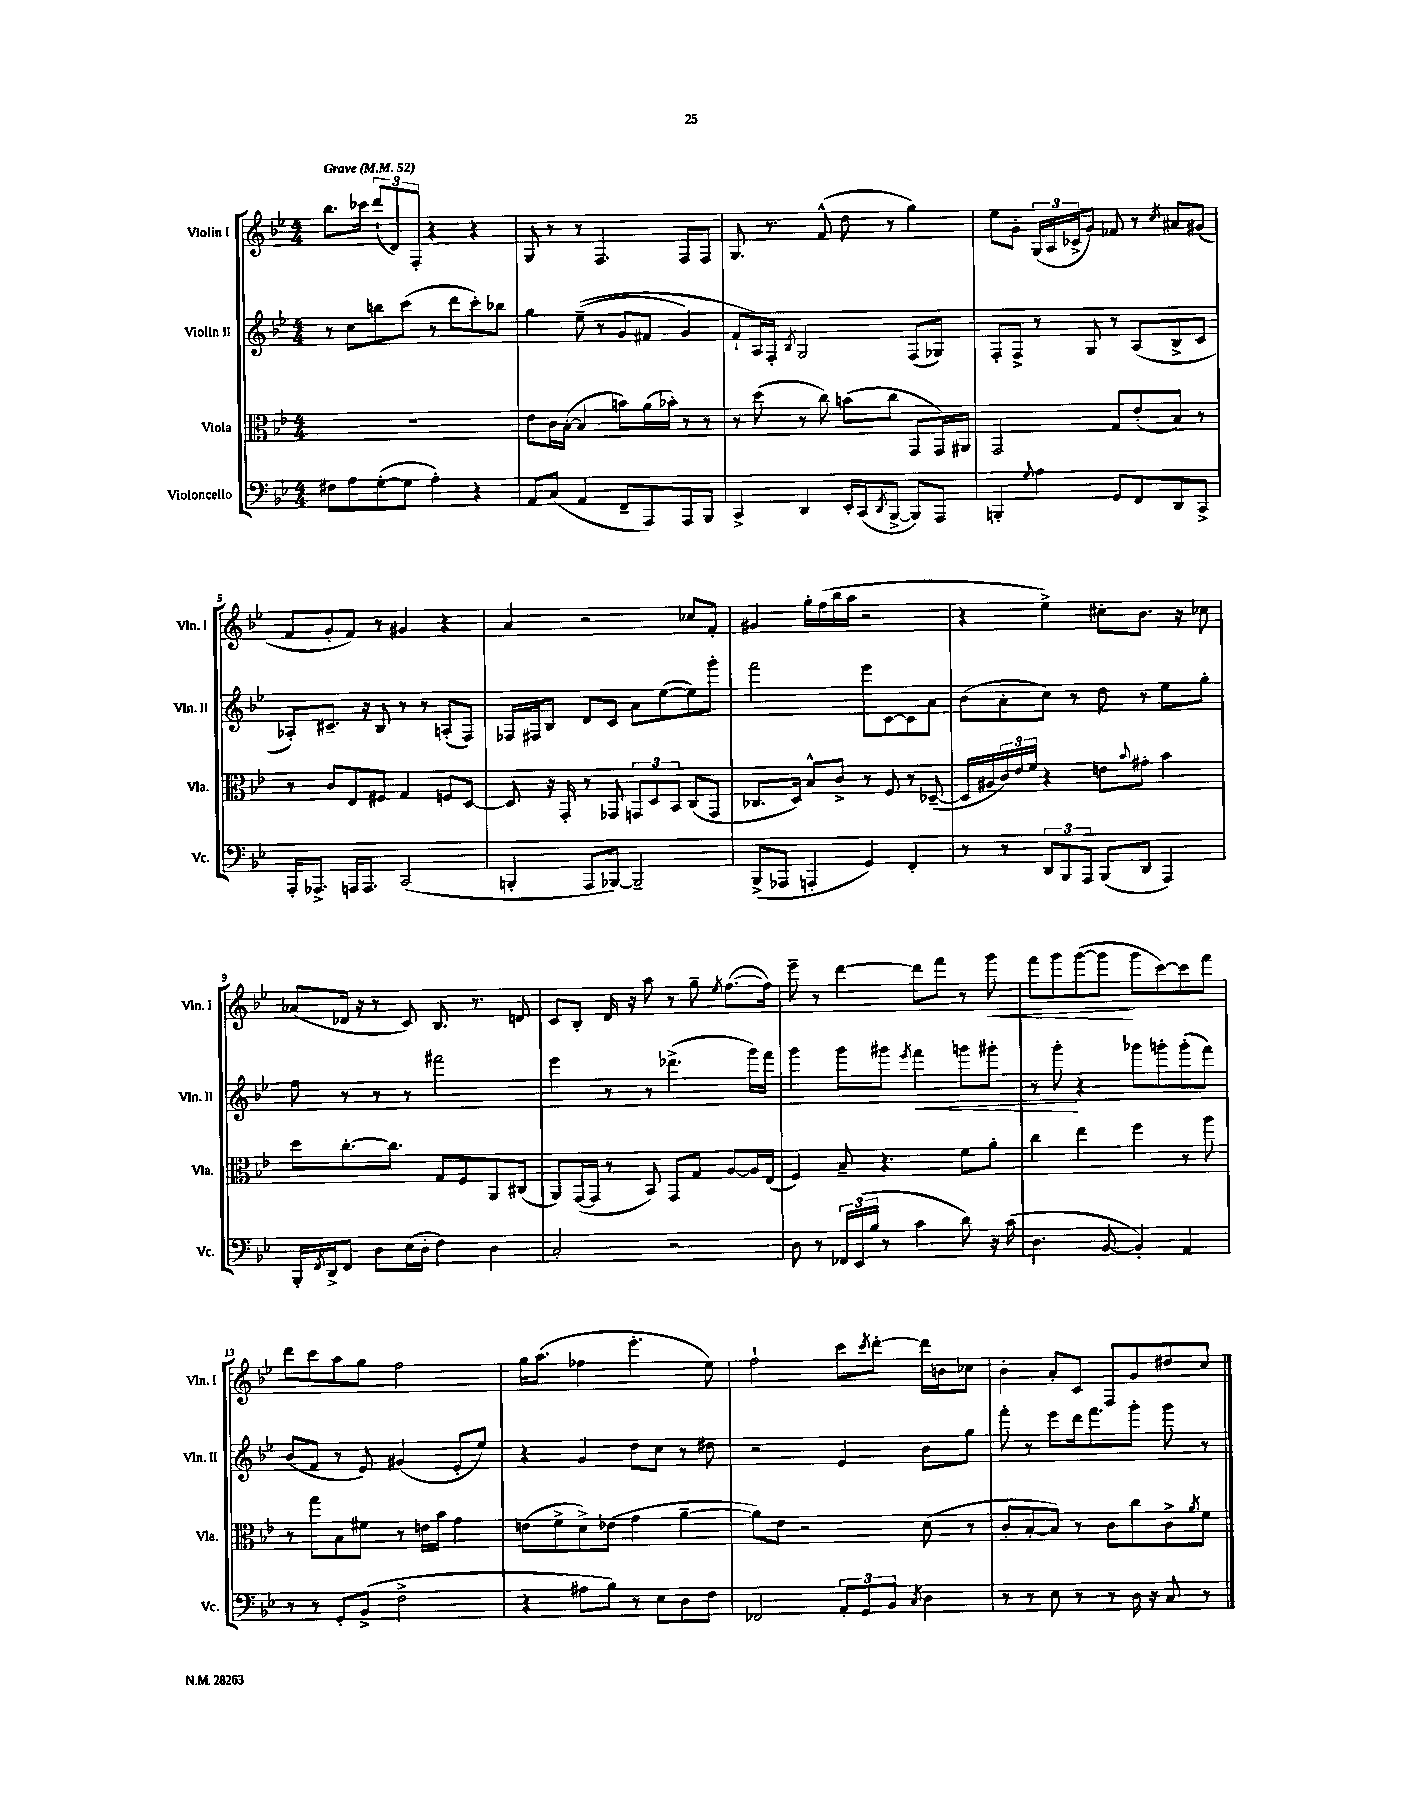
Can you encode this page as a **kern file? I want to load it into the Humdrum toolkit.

**kern	**kern	**kern	**dynam	**kern	**dynam
*part4	*part3	*part2	*part2	*part1	*part1
*staff4	*staff3	*staff2	*staff2	*staff1	*staff1
*I"Violoncello	*I"Viola	*I"Violin II	*	*I"Violin I	*
*I'Vc.	*I'Vla.	*I'Vln. II	*	*I'Vln. I	*
*clefF4	*clefC3	*clefG2	*	*clefG2	*
*k[b-e-]	*k[b-e-]	*k[b-e-]	*	*k[b-e-]	*
*M4/4	*M4/4	*M4/4	*	*M4/4	*
*MM52	*MM52	*MM52	*	*MM52	*
=1	=1	=1	=1	=1	=1
!	!	!	!	!LO:TX:a:B:t=Grave	!
8F#X\L	1r	8r	.	8.bb-\L	.
8A\	.	8cc\L	.	.	.
.	.	.	.	16ccc-X\Jk	.
([8G'\	.	8bbn\	.	(12ddd`/L	.
.	.	.	.	12d/)	.
8G\J]	.	(8ccc\J	.	.	.
.	.	.	.	12F'/J	.
4A'\)	.	8r	.	4r	.
.	.	8ddd\L	.	.	.
4r	.	8ccc'\)	.	4r	.
.	.	8bb-X\J	.	.	.
=2	=2	=2	=2	=2	=2
8AA/L	8e-\L	4gg\	.	8G/	.
(8C/J	16c\L	.	.	8r	.
.	([16B-'\JJ	.	.	.	.
4AA/	4B-/]	((8ee-~\	.	8r	.
.	.	8r	.	4.F/	.
8FF~/L	8bn\L)	8g/L	.	.	.
8AAA/)	(16a\L	8f#X/J	.	.	.
.	16b-X'\JJ)	.	.	.	.
8AAA/	8r	4g/)	.	8F/L	.
8BBB-/J	8r	.	.	8F/J	.
=3	=3	=3	=3	=3	=3
4CC^/	8r	8f`/L	.	8.G/	.
.	(8dd\	16A/L)	.	.	.
.	.	16F'/JJ	.	8.r	.
.	.	8qB-/	.	.	.
4DD/	8r	2G/	.	.	.
.	8cc\)	.	.	(8f^^/	.
16EE-'/LL	(8bn\L	.	.	8dd\	.
(16CC/J	.	.	.	.	.
8qDD/	.	.	.	.	.
[8BBB-^/J	8cc\J	.	.	8r	.
8BBB-/L])	8GG/L	(8F/L	.	4gg\)	.
8AAA/J	16GG/L)	8G-X/J)	.	.	.
.	16AA#X/JJ	.	.	.	.
=4	=4	=4	=4	=4	=4
4BBBn'/	2GG/	8F'/L	.	8ee-\L	.
.	.	8F^/J	.	8g'\J	.
8qqG/	.	.	.	.	.
4A\	.	8r	.	(24G/LL	.
.	.	.	.	24A/	.
.	.	.	.	24c-X^/J	.
.	.	8G/	.	8g/J)	.
8GG/L	8G/L	8r	.	8f-X/	.
8FF/	(8e-'/	(8A/L	.	8r	.
.	.	.	.	8qcc/	.
8DD/	8B-/J)	8B-^/	.	8a#X/L	.
8CC^/J	8r	8c/J	.	(8g#X/J	.
!!LO:LB:g=z
=5	=5	=5	=5	=5	=5
16AAA'/KL	8r	8A-X'/L)	.	8f/L	.
8.AAA-X^/J	.	.	.	.	.
.	8c/L	8.c#X~/J	.	8g'/	.
16AAAn/KL	8E-/	.	.	8f/J)	.
8.AAA/J	.	16r	.	.	.
.	8F#X/J	8B-/	.	8r	.
(2CC/	4G/	8r	.	4g#X/	.
.	.	8r	.	.	.
.	8Fn/L	(8An'/L	.	4r	.
.	[8D/J	8F/J)	.	.	.
=6	=6	=6	=6	=6	=6
4BBBn'/	8D/]	16F-X/LL	.	4a/	.
.	.	16F#X/J	.	.	.
.	16r	8B-/J	.	.	.
.	16GG'/	.	.	.	.
8AAA/L	8r	8d/L	.	2r	.
[8BBB-X/J)	8GG-X/	8c/J	.	.	.
2BBB-~/]	12GGn/L	8a\L	.	.	.
.	12D/	.	.	.	.
.	.	([8ee-\	.	.	.
.	12BB-/J	.	.	.	.
.	(8C/L	8ee-\])	.	8cc-X/L	.
.	8GG/J	8ggg'\J	.	8f'/J	.
=7	=7	=7	=7	=7	=7
(8BBB-^/L	8.C-X/L	2fff\	.	4g#X/	.
8AAA-X/J	.	.	.	.	.
.	16D/Jk)	.	.	.	.
4AAAn'/	8B-^^/L	.	.	16gg'\LL	.
.	.	.	.	(16ff\	.
.	8c^/J	.	.	16bb-\	.
.	.	.	.	16aa\JJ	.
4GG/)	8r	8eee-\L	.	2r	.
.	8F/	[8c\	.	.	.
4FF'/	8r	8c\]	.	.	.
.	([8D-X~/	8a\J	.	.	.
=8	=8	=8	=8	=8	=8
8r	16D-/LL]	(8b-\L	.	4r	.
.	16A#X/	.	.	.	.
8r	24c/)	8a'\	.	.	.
.	24e-/	.	.	.	.
.	24f/JJ	.	.	.	.
12DD/L	4r	8cc\J)	.	4ee-^\)	.
12BBB-/	.	.	.	.	.
.	.	8r	.	.	.
12AAA/J	.	.	.	.	.
(8BBB-/L	8en\L	8dd\	.	8cc#X'\L	.
.	8qqb-/	.	.	.	.
8DD/J	8g#X'\J	8r	.	8.b-\J	.
4AAA/)	4b-\	8ee-\L	.	.	.
.	.	.	.	16r	.
.	.	8gg'\J	.	8cc-X\	.
!!LO:LB:g=z
=9	=9	=9	=9	=9	=9
16BBB-'/LL	8dd\L	8ff\	.	(8a-X/L	.
8qFF/	.	.	.	.	.
16DD^/J	.	.	.	.	.
8FF/J	[8.cc'\	8r	.	16d-X/Jk	.
.	.	.	.	16r	.
8D\L	.	8r	.	8r	.
.	8.cc\J]	.	.	.	.
(16E-\L	.	8r	.	8c/)	.
16D'\JJ	.	.	.	.	.
4F\)	8G/L	2fff#X\	.	8.B-/	.
.	8F/	.	.	.	.
.	.	.	.	8.r	.
4D\	8AA/	.	.	.	.
.	(8C#X/J	.	.	8dn/	.
=10	=10	=10	=10	=10	=10
2C'/	8AA/L)	4eee-\	.	8c/L	.
.	([16GG/L	.	.	8B-'/J	.
.	16GG/JJ]	.	.	.	.
.	8r	8r	.	16d/	.
.	.	.	.	16r	.
.	8BB-/)	8r	.	8aa\	.
2r	8GG/L	(4.ddd-X^\	.	8r	.
.	8G/J	.	.	8gg~\	.
.	.	.	.	8qee-/	.
.	[8A/L	.	.	([8.ff\L	.
.	16A/L]	16ggg\LL)	.	.	.
.	(16E-/JJ	16fff\JJ	.	16ff\Jk])	.
=11	=11	=11	=11	=11	=11
8D\	4F/)	4ggg\	.	8eee-~\	.
8r	.	.	.	8r	.
24FF-X/LL	8B-~/	8ggg\L	.	[4ddd\	.
(24EE-/	.	.	.	.	.
24B-/JJ	.	.	.	.	.
8r	4.r	8ggg#X\J	.	.	.
.	.	8qeee-/	.	.	.
!	!	!	!LO:HP:b	!	!
4c\	.	4fff\	<	8ddd\L]	.
.	.	.	.	8fff\J	.
8d\)	8f\L	8gggn\L	.	8r	.
!	!	!	!	!	!LO:HP:b
16r	8a'\J	8ggg#X'\J	.	8ggg\	<
(16c\	.	.	.	.	.
=12	=12	=12	=12	=12	=12
4.D\	4cc\	8r	.	8fff\L	.
.	.	8ggg'\	.	8ggg\	.
.	4ee-\	4r	[	([8ggg\	.
[8BB-/	.	.	.	8ggg\J]	.
4BB-'/])	4ff\	8ggg-X\L	.	8ggg\L	[
.	.	8gggn'\	.	[8ccc\)	.
4AA/	8r	(8ggg'\	.	8ccc\]	.
.	8aa\	8fff\J)	.	8fff\J	.
!!LO:LB:g=z
=13	=13	=13	=13	=13	=13
8r	8r	(8b-/L	.	8ddd\L	.
8r	8gg\L	8f/J	.	8ccc\	.
8GG'/L	8B-\	8r	.	8aa\	.
(8BB-^/J	8f#X\J	8e-/)	.	8gg\J	.
2F^\	8r	(4g#X/	.	2ff\	.
.	16en\LL	.	.	.	.
.	16b-\JJ	.	.	.	.
.	4g\	8e-'/L	.	.	.
.	.	8ee-/J)	.	.	.
=14	=14	=14	=14	=14	=14
4r	(8en\L	4r	.	16gg\KL	.
.	.	.	.	(8.aa\J	.
.	8f^\	.	.	.	.
8A#X\L	8d^\)	4g/	.	4ff-X\	.
8B-\J)	(8e-X\J	.	.	.	.
8r	4g\	8dd\L	.	4.eee-'\	.
8E-\L	.	8cc\J	.	.	.
8D\	[4a~\	8r	.	.	.
8F\J	.	8dd#X\	.	8ee-\)	.
=15	=15	=15	=15	=15	=15
2FF-X/	8a\L])	2r	.	2ff`\	.
.	8e-\J	.	.	.	.
.	2r	.	.	.	.
12AA'/L	.	4e-/	.	8ccc\L	.
12GG/	.	.	.	.	.
.	.	.	.	8qccc/	.
.	.	.	.	[8ddd'\J	.
12BB-/J	.	.	.	.	.
8qC/	.	.	.	.	.
4D\	(8d\	8b-\L	.	16ddd\LL]	.
.	.	.	.	16bn\J	.
.	8r	8gg\J	.	8cc-X\J	.
=16	=16	=16	=16	=16	=16
8r	8c'/L	8fff'\	.	4b-'\	.
8r	[8B-'/	8r	.	.	.
8E-\	8B-/J])	8eee-\L	.	8a'/L	.
8r	8r	16ddd\k	.	8c/J	.
.	.	8.fff\	.	.	.
8r	8c\L	.	.	8F/L	.
16D\	8cc\	8ggg'\J	.	8g/	.
16r	.	.	.	.	.
8C/	8c^\	8ggg\	.	8dd#X/	.
.	8qa/	.	.	.	.
8r	8f\J	8r	.	8cc/J	.
==	==	==	==	==	==
*-	*-	*-	*-	*-	*-
